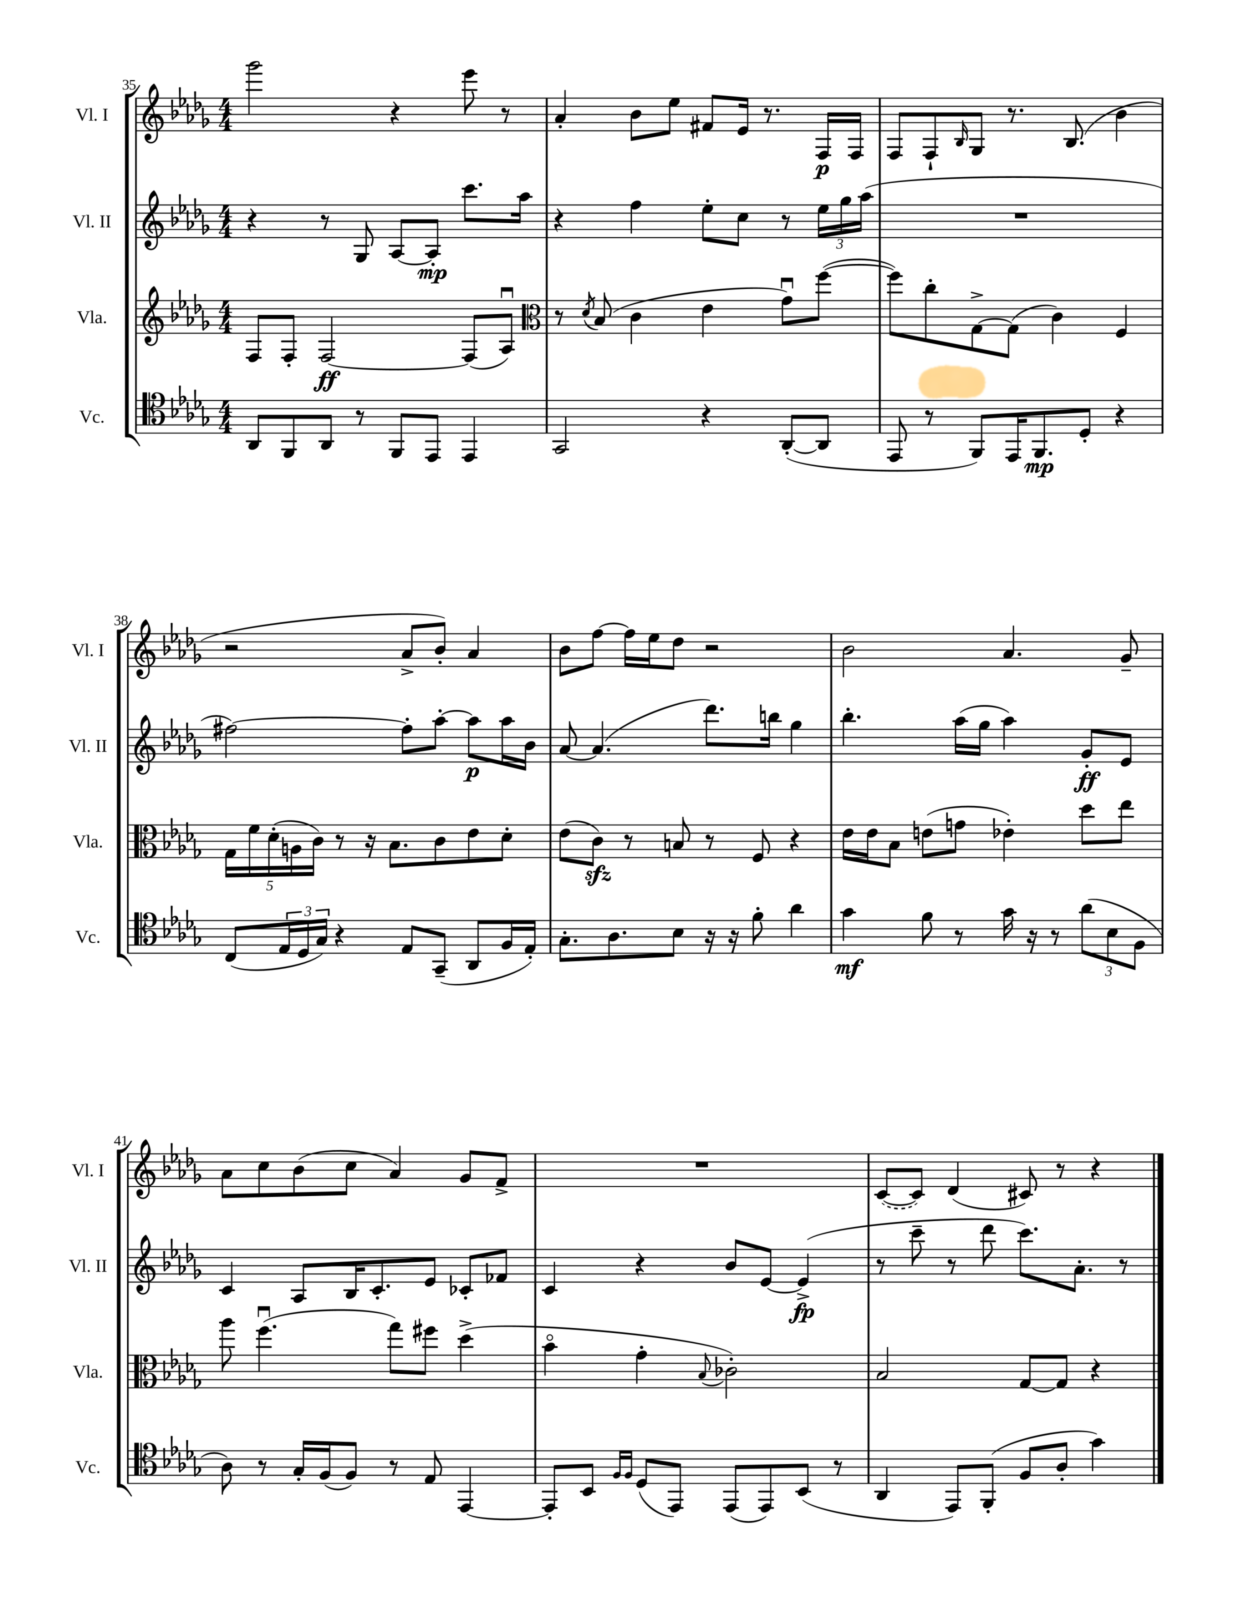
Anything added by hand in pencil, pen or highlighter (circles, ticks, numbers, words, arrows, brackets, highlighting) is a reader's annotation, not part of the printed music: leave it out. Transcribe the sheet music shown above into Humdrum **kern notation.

**kern	**kern	**kern	**kern
*staff4	*staff3	*staff2	*staff1
*clefC4	*clefG2	*clefG2	*clefG2
*k[b-e-a-d-g-]	*k[b-e-a-d-g-]	*k[b-e-a-d-g-]	*k[b-e-a-d-g-]
*M4/4	*M4/4	*M4/4	*M4/4
8AA-	8F	4r	2ggg-
8FF	8F'	.	.
8AA-	[2F	8r	.
8r	.	8G-	.
8FF	.	[8A-	4r
8EE-	.	8A-']	.
4EE-	(8F]	8.ccc	8eee-
.	8A-u)	.	8r
.	.	16aa-	.
=	=	=	=
*	*clefC3	*	*
2GG-	8r	4r	4a-'
.	8qd-	.	.
.	(8B-	.	.
.	4c	4ff	8b-
.	.	.	8ee-
4r	4e-	8ee-'	8f#
.	.	8cc	16e-
.	.	.	8.r
([8AA-'	8g-u)	8r	.
8AA-]	([8ff	24ee-	16F
.	.	24gg-	.
.	.	.	16F
.	.	(24aa-	.
=	=	=	=
8EE-	8ff])	1r	8F
8r	8cc'	.	8F`
.	.	.	16qqB-
8FF)	[8G-^	.	8G-
16EE-	(8G-]	.	8.r
8.FF	.	.	.
.	4c)	.	.
.	.	.	(8.B-
8D-'	.	.	.
4r	4F	.	4b-
=	=	=	=
(8C	20G-	[2ff#)	2r
.	20f	.	.
.	(20d-'	.	.
24E-	.	.	.
.	20A	.	.
24D-	.	.	.
.	20c)	.	.
24G-)	.	.	.
4r	8r	.	.
.	16r	.	.
.	8.B-	.	.
8E-	.	8ff#']	8a-^
(8GG-~	8c	[8aa-'	8b-')
8AA-	8e-	8aa-]	4a-
16F	8d-'	16aa-	.
16E-')	.	16b-	.
=	=	=	=
8.G-'	(8e-	[8a-	8b-
.	8c)	(4.a-]	[8ff
8.A-	.	.	.
.	8r	.	16ff]
.	.	.	16ee-
8B-	8B	.	8dd-
16r	8r	8.ddd-)	2r
16r	.	.	.
8f'	8F	.	.
.	.	16bb	.
4a-	4r	4gg-	.
=	=	=	=
4g-	16e-	4.bb-'	2b-
.	16e-	.	.
.	8B-	.	.
8f	(8e	.	.
8r	8g	(16aa-	.
.	.	16gg-	.
16g-	4e-')	4aa-)	4.a-
16r	.	.	.
8r	.	.	.
(12a-	8dd-	8g-'	.
12B-	.	.	.
.	8ee-	8e-	8g-~
12F	.	.	.
=	=	=	=
8A-)	8aa-	4c	8a-
8r	(4.ffu	.	8cc
16G-'	.	8A-	(8b-
(16F	.	.	.
8F)	.	16B-	8cc
.	.	8.c'	.
8r	8gg-)	.	4a-)
8E-	8ff#	8e-	.
[4EE-	(4dd-^	8c-'	8g-
.	.	8f-	8f^
=	=	=	=
8EE-']	4b-o	4c	1r
8BB-	.	.	.
16qqF	.	.	.
16qqF	.	.	.
(8D-	4g-'	4r	.
8EE-)	.	.	.
.	8qqB-	.	.
(8EE-	2c-')	8b-	.
8EE-)	.	[8e-	.
(8BB-	.	(4e-^]	.
8r	.	.	.
=	=	=	=
4AA-	2B-	8r	([8c
.	.	8ccc~	8c])
8EE-)	.	8r	(4d-
(8FF'	.	8ddd-	.
8F	[8G-	8.ccc)	8c#)
8A-'	8G-]	.	8r
.	.	8.a-'	.
4g-)	4r	.	4r
.	.	8r	.
==	==	==	==
*-	*-	*-	*-
